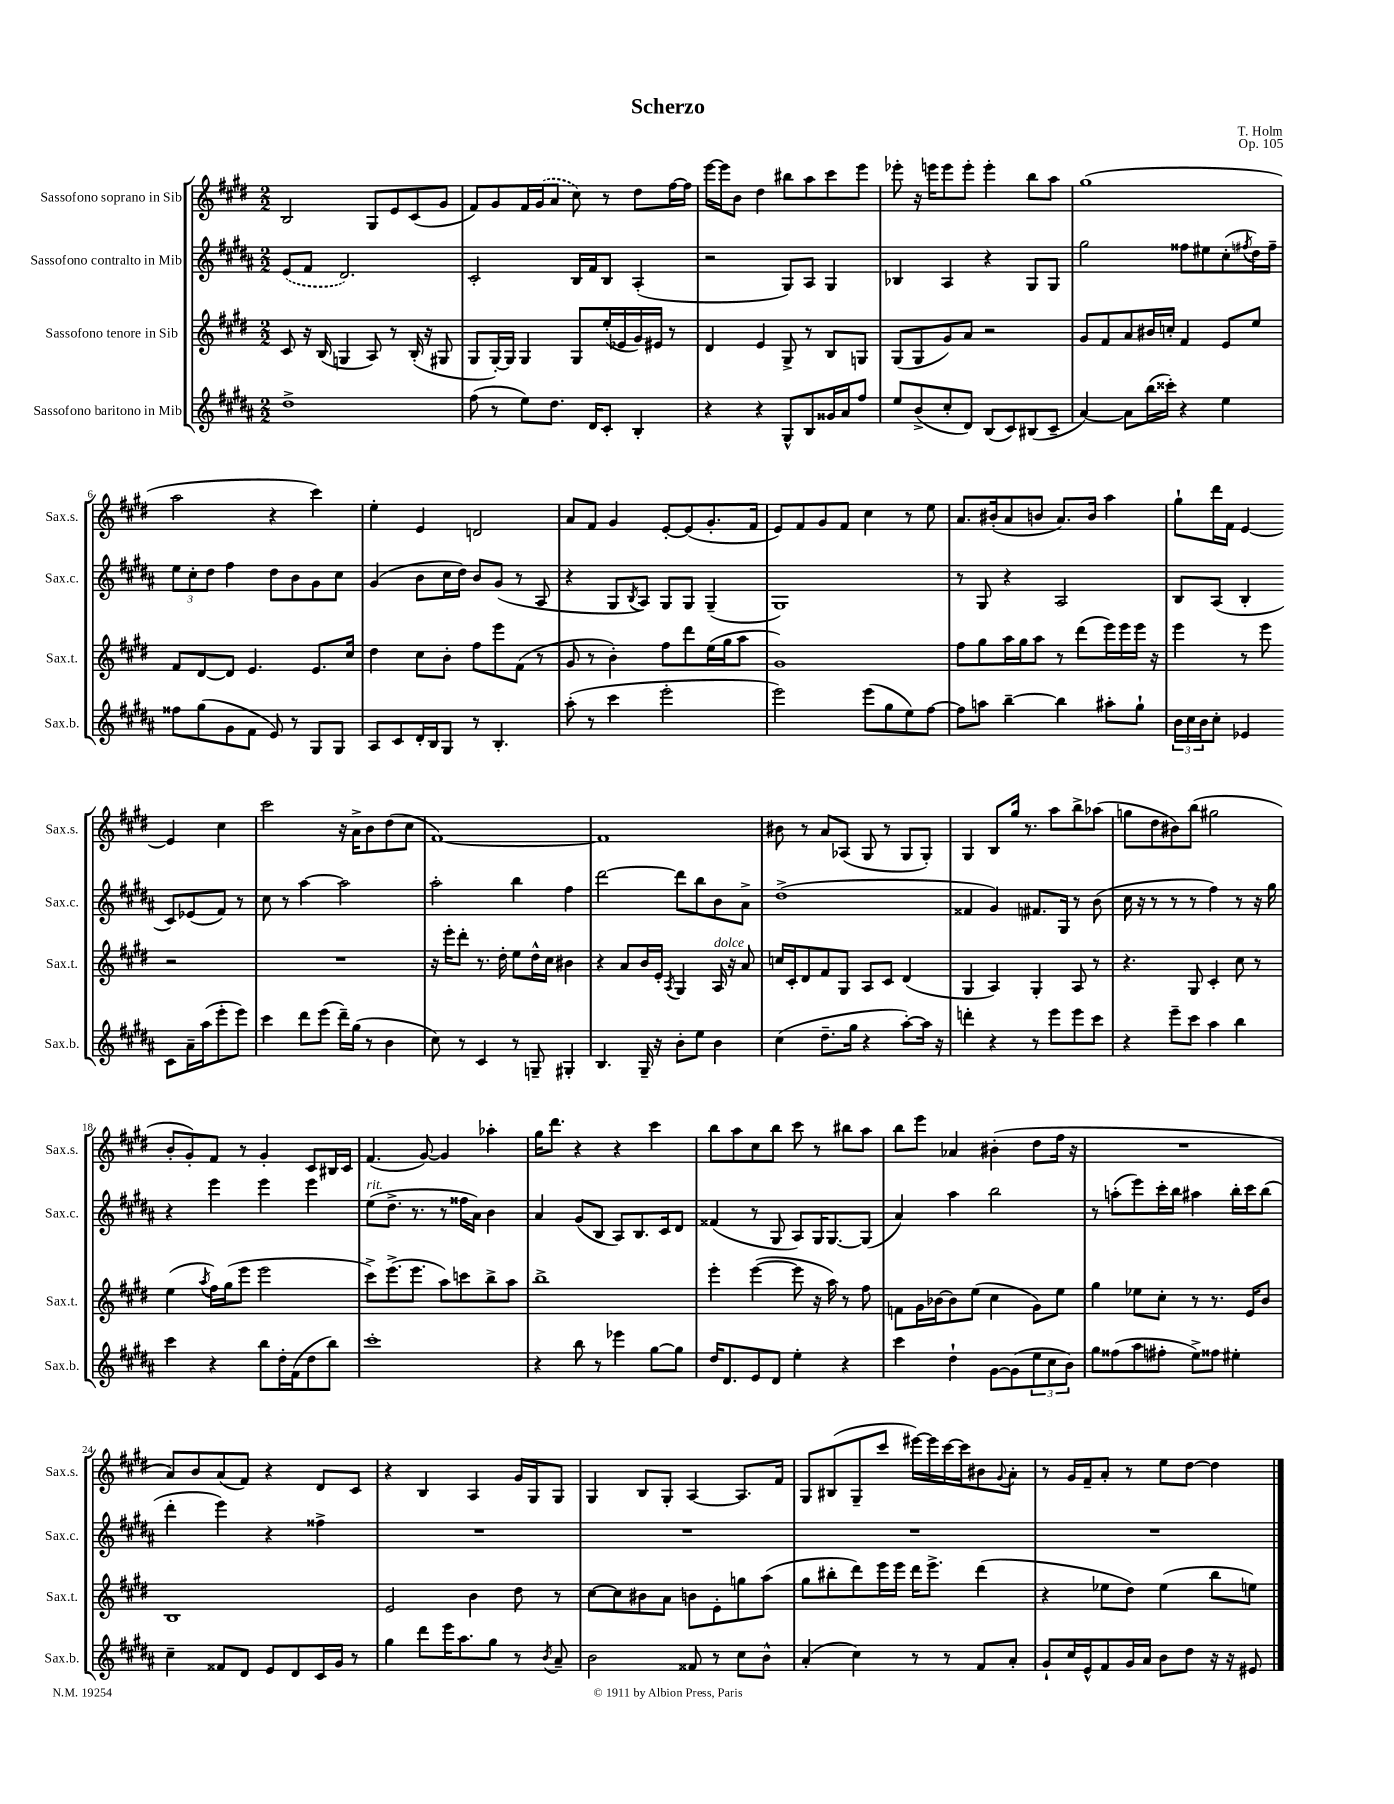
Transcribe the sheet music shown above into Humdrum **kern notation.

**kern	**kern	**kern	**kern
*part4	*part3	*part2	*part1
*staff4	*staff3	*staff2	*staff1
*I"Sassofono baritono in Mib	*I"Sassofono tenore in Sib	*I"Sassofono contralto in Mib	*I"Sassofono soprano in Sib
*I'Sax.b.	*I'Sax.t.	*I'Sax.c.	*I'Sax.s.
*clefG2	*clefG2	*clefG2	*clefG2
*k[f#c#g#d#a#]	*k[f#c#g#d#]	*k[f#c#g#d#a#]	*k[f#c#g#d#]
*M2/2	*M2/2	*M2/2	*M2/2
=1	=1	=1	=1
1dd#^	8c#/	(8e/L	2B/
.	16r	8f#/J	.
.	(16B/	.	.
.	4Gn/	2.d#/)	.
.	8A/)	.	8G#/L
.	8r	.	8e/
.	(16B'/	.	(8c#/
.	16r	.	.
.	8G#X/	.	8g#/J
=2	=2	=2	=2
(8ff#\	8G#/L	2c#'/	8f#/L)
8r	[16G#'/L)	.	8g#/
.	16G#/JJ]	.	.
8ee\L)	4G#/	.	16f#/L
.	.	.	(16g#/J
8.dd#\J	.	.	8a/J
.	8G#/L	16B/LL	8cc#\)
16d#/KL	.	16f#/J	.
8c#'/J	(16ee'/L	8B/J	8r
.	16e-X/	.	.
4B'/	16g#/)	(4A#'/	8dd#\L
.	16e#X/JJ	.	.
.	8r	.	[16ff#\L
.	.	.	16ff#\JJ]
=3	=3	=3	=3
4r	4d#/	2r	[16eee\LL
.	.	.	16eee\J]
.	.	.	8b\J
4r	4e/	.	4dd#\
8G#^^/L	8G#^/	8G#/L)	8bb#X\L
8B/	8r	8A#/J	8aa\
16g##X/L	8B/L	4G#/	8ccc#\
16a#/J	.	.	.
8ff#/J	8Gn/J	.	8eee\J
=4	=4	=4	=4
8ee/L	(8G#/L	4B-X/	8eee-X'\
(8b^/	8G#/	.	16r
.	.	.	16eeen\KL
8cc#'/	8g#/)	4A#/	8eee\
8d#/J)	8a/J	.	8eee'\J
(8B/L	2r	4r	4eee'\
8c#/)	.	.	.
(8B#X/	.	8G#/L	8bb\L
8c#~/J	.	8G#/J	8aa\J
=5	=5	=5	=5
[4a#/)	8g#/L	2gg#\	(1gg#
.	8f#/	.	.
8a#\L]	8a/	.	.
(16bb\L	16b#X/L	.	.
16ccc##X'\JJ)	16ccn'/JJ	.	.
4r	4f#/	8ff##X\L	.
.	.	8ee#X\	.
4ee\	8e/L	(8cc#'\	.
.	.	8qff#X/	.
.	8ee/J	16dd#\L)	.
.	.	16ff#~\JJ	.
!!LO:LB:g=z
=6	=6	=6	=6
8ff##X\L	8f#/L	12ee\L	2aa\
.	.	12cc#'\	.
(8gg#\	[8d#/	.	.
.	.	12dd#\J	.
8g#\	8d#/J]	4ff#\	.
8f#\J	4.e/	.	.
8e/)	.	8dd#\L	4r
8r	.	8b\	.
8G#/L	8.e/L	8g#\	4ccc#\)
8G#/J	.	8cc#\J	.
.	16cc#/Jk	.	.
=7	=7	=7	=7
8A#/L	4dd#\	(4g#/	4ee'\
8c#/	.	.	.
16d#'/L	8cc#\L	8b\L	4e/
16B/J	.	.	.
8G#/J	8b'\J	16cc#\L	.
.	.	16dd#\JJ)	.
8r	8ff#\L	8b/L	2dn/
4.B'/	8eee\	(8g#/J	.
.	(8f#\J	8r	.
.	8r	8A#/	.
=8	=8	=8	=8
(8aa#'\	8g#/	4r	8a/L
8r	8r	.	8f#/J
4ccc#\	4b'\)	8G#/L	4g#/
.	.	8qB/	.
.	.	8A#/J)	.
2eee'\	8ff#\L	8G#/L	[8e'/L
.	8ddd#\	8G#/J	(8e/]
.	(16ee\L	(4G#~/	8.g#'/
.	16gg#\J	.	.
.	8aa\J	.	.
.	.	.	16f#/Jk
=9	=9	=9	=9
2eee\)	1g#)	1G#)	8e/L)
.	.	.	8f#/
.	.	.	8g#/
.	.	.	8f#/J
(8eee\L	.	.	4cc#\
8gg#\	.	.	.
8ee\)	.	.	8r
[8ff#\J	.	.	8ee\
=10	=10	=10	=10
8ff#\L]	8ff#\L	8r	8.a/L
8aan\J	8gg#\	8G#/	.
.	.	.	(16b#X'/k
[4bb~\	16aa\L	4r	8a/
.	16gg#\J	.	.
.	8aa\J	.	8bn/J
4bb\]	8r	2A#/	8.a/L)
.	(8ddd#\L	.	.
.	.	.	16b/Jk
8aa#X'\L	16eee\L)	.	4aa\
.	16eee\	.	.
8gg#`\J	16eee\JJ	.	.
.	16r	.	.
=11	=11	=11	=11
24b\LL	4eee\	8B/L	8gg#`\L
24cc#\	.	.	.
24b\J	.	.	.
8cc#'\J	.	(8A#/J	16ddd#\L
.	.	.	16f#\JJ
4e-X/	8r	4B'/	[4e/
.	8eee\	.	.
8c#\L	2r	8c#/L)	4e/]
16a#~\L	.	(8e-X/	.
(16aa#\J	.	.	.
8eee'\	.	8f#/J)	4cc#\
8eee\J)	.	8r	.
!!LO:LB:g=z
=12	=12	=12	=12
4ccc#\	1r	8cc#\	2ccc#\
.	.	8r	.
8ddd#\L	.	[4aa#\	.
(8eee\J	.	.	.
16ddd#~\LL)	.	2aa#\]	16r
(16gg#\JJ	.	.	16a^\KL
8r	.	.	8b\
4b\	.	.	(8dd#\
.	.	.	8cc#\J
=13	=13	=13	=13
8cc#\)	16r	2aa#'\	[1f#)
.	16eee'\KL	.	.
8r	8ddd#'\J	.	.
4c#/	8.r	.	.
.	16dd#'\	.	.
8r	8ee\L	4bb\	.
8Gn~/	16dd#^^\L	.	.
.	16cc#\JJ	.	.
4G#X'/	4b#X\	4ff#\	.
=14	=14	=14	=14
4.B/	4r	[2ddd#\	1f#]
.	8a/L	.	.
16G#~/	16b/L	.	.
16r	16e'/JJ	.	.
.	8qA/	.	.
8b'\L	4G#/	8ddd#\L]	.
8ee\J	.	8bb\	.
!	!LO:TX:a:i:t=dolce	!	!
4b\	16A/	8b\	.
.	16r	.	.
.	8a/	8a#^\J	.
=15	=15	=15	=15
(4cc#\	16ccn/LL	(1dd#^	8b#X\
.	16c#'/J	.	.
.	8d#/	.	8r
8.dd#~\L	8f#/	.	8a/L
.	8G#/J	.	(8A-X/J
16gg#\Jk	.	.	.
4r	8A/L	.	8G#/
.	8c#/J	.	8r
[8aa#'\L)	(4d#/	.	8G#/L
16aa#\Jk]	.	.	8G#'/J)
16r	.	.	.
=16	=16	=16	=16
4dddn'\	4G#/	4f##X/	4G#/
4r	4A/)	4g#/)	8B/L
.	.	.	16gg#/Jk
.	.	.	8.r
8r	4G#'/	8.f#X/L	.
8eee\L	.	.	8aa\L
.	.	16G#/Jk	.
8eee\	8A/	8r	8bb^\
8ccc#\J	8r	(8b\	(8aa-X\J
=17	=17	=17	=17
4r	4.r	16cc#\	8ggn\L
.	.	16r	.
.	.	8r	8dd#\
8eee~\L	.	8r	8b#X\)
8ccc#\J	8G#/	8r	(8bb\J
4aa#\	4c#'/	4ff#\)	2gg#X\
4bb\	8cc#\	8r	.
.	8r	16r	.
.	.	16gg#\	.
!!LO:LB:g=z
=18	=18	=18	=18
4ccc#\	(4ee\	4r	8b'/L
.	.	.	8g#'/)
.	8qaa/	.	.
4r	16ff#\LL)	4eee\	8f#/J
.	(16gg#\J	.	.
.	8eee\J	.	8r
8bb\L	2eee\	4eee\	4g#'/
16dd#'\L	.	.	.
(16f#\J	.	.	.
8dd#\	.	4eee\	8c#/L
8bb\J)	.	.	16B#X/L
.	.	.	16c#/JJ
=19	=19	=19	=19
!	!	!LO:TX:a:i:t=rit.	!
1ccc#'	8ccc#^\L)	(8ee\L	(4.f#/
.	(8.eee^\	8.dd#^\J	.
.	8.eee\J	8.r	.
.	.	.	[8g#/)
.	8aa\L)	8r	4g#/]
.	8cccn\	16ff##X\LL	.
.	.	16a#\JJ)	.
.	8bb^\	4b\	4aa-X'\
.	8aa\J	.	.
=20	=20	=20	=20
4r	1bb^	4a#/	16gg#\KL
.	.	.	8.ddd#\J
8bb\	.	(8g#/L	4r
8r	.	8B/J	.
4eee-X\	.	8A#/L)	4r
.	.	8.B/	.
[8gg#\L	.	.	4ccc#\
.	.	16c#/k	.
8gg#\J]	.	8d#/J	.
=21	=21	=21	=21
16dd#/KL	4eee'\	(4f##X/	8bb\L
8.d#/	.	.	.
.	.	.	8aa\
8e/	([4eee\	8r	8cc#\
8d#/J	.	8G#/	8bb\J
4ee'\	8eee\]	8A#/L)	8ccc#\
.	16r	16G#/K	8r
.	16aa\)	[8.G#/	.
4r	8r	.	8bb#X\L
.	8ff#\	(8G#/J]	8aa\J
=22	=22	=22	=22
4ccc#\	8fn\L	4a#/)	8bb\L
.	16g#\L	.	8eee\J
.	[16b-X\J	.	.
4dd#`\	8b-\]	4aa#\	4a-X/
.	(8ee\J	.	.
[8g#\L	4cc#\	2bb\	(4b#X'\
(8g#\]	.	.	.
12ee\	8g#\L)	.	8dd#\L
12cc#\	.	.	.
.	8ee\J	.	16ff#\Jk
12b\J)	.	.	.
.	.	.	16r
=23	=23	=23	=23
8gg#\L	4gg#\	8r	1r
(8ff##X\	.	(8aan'\L	.
8aa#\	8ee-X\L	8eee\)	.
8ff#X'\J	8cc#'\J	16ccc#'\L	.
.	.	16bb\JJ	.
8ee^\L)	8r	4aa#X\	.
8ff##X\J	8.r	.	.
4ee#X'\	.	16bb'\LL	.
.	16e/KL	16ccc#\J	.
.	8b/J	(8bb\J	.
!!LO:LB:g=z
=24	=24	=24	=24
4cc#~\	1B	4ddd#'\	8a/L)
.	.	.	8b/
8f##X/L	.	4eee\)	(8a/
8d#/J	.	.	8f#/J)
8e/L	.	4r	4r
8d#/	.	.	.
16c#/L	.	4ff##X^\	8d#/L
16g#/JJ	.	.	.
8r	.	.	8c#/J
=25	=25	=25	=25
4gg#\	2e/	1r	4r
8ddd#\L	.	.	4B/
16eee\K	.	.	.
8.aa#\	.	.	.
.	4b\	.	4A/
8gg#\J	.	.	.
8r	8dd#\	.	16g#/LL
.	.	.	16G#/J
8qb/	.	.	.
8a#~/	8r	.	8G#/J
=26	=26	=26	=26
2b\	[8cc#\L	1r	4G#/
.	8cc#\]	.	.
.	8b#X\	.	8B/L
.	8a\J	.	8G#'/J
8f##X/	8bn\L	.	[4A/
8r	8e'\	.	.
8cc#\L	8ggn\	.	8.A/L]
8b^^\J	(8aa\J	.	.
.	.	.	16f#/Jk
=27	=27	=27	=27
(4a#'/	8gg#\L	1r	8G#/L
.	8bb#X'\	.	(8B#X/
4cc#\)	8ddd#\)	.	8G#~/
.	16eee\L	.	8ccc#/J
.	16eee\JJ	.	.
8r	16ddd#\KL	.	[16eee#X\LL)
.	8.eee^\J	.	16eee#\]
8r	.	.	[16ccc#\
.	.	.	16ccc#\J]
8f#/L	(4ddd#\	.	8b#X\
.	.	.	8qqg#/
8a#'/J	.	.	8a'\J
=28	=28	=28	=28
8g#`/L	4r	1r	8r
16cc#/L	.	.	16g#/LL
16e^^/J	.	.	16f#~/J
8f#/	8ee-X\L	.	8a'/J
16g#/L	8dd#\J)	.	8r
16a#/JJ	.	.	.
8b\L	(4ee-\	.	8ee\L
8dd#\J	.	.	[8dd#\J
16r	8bb\L	.	4dd#\]
16r	.	.	.
8e#X/	8een\J)	.	.
==	==	==	==
*-	*-	*-	*-
